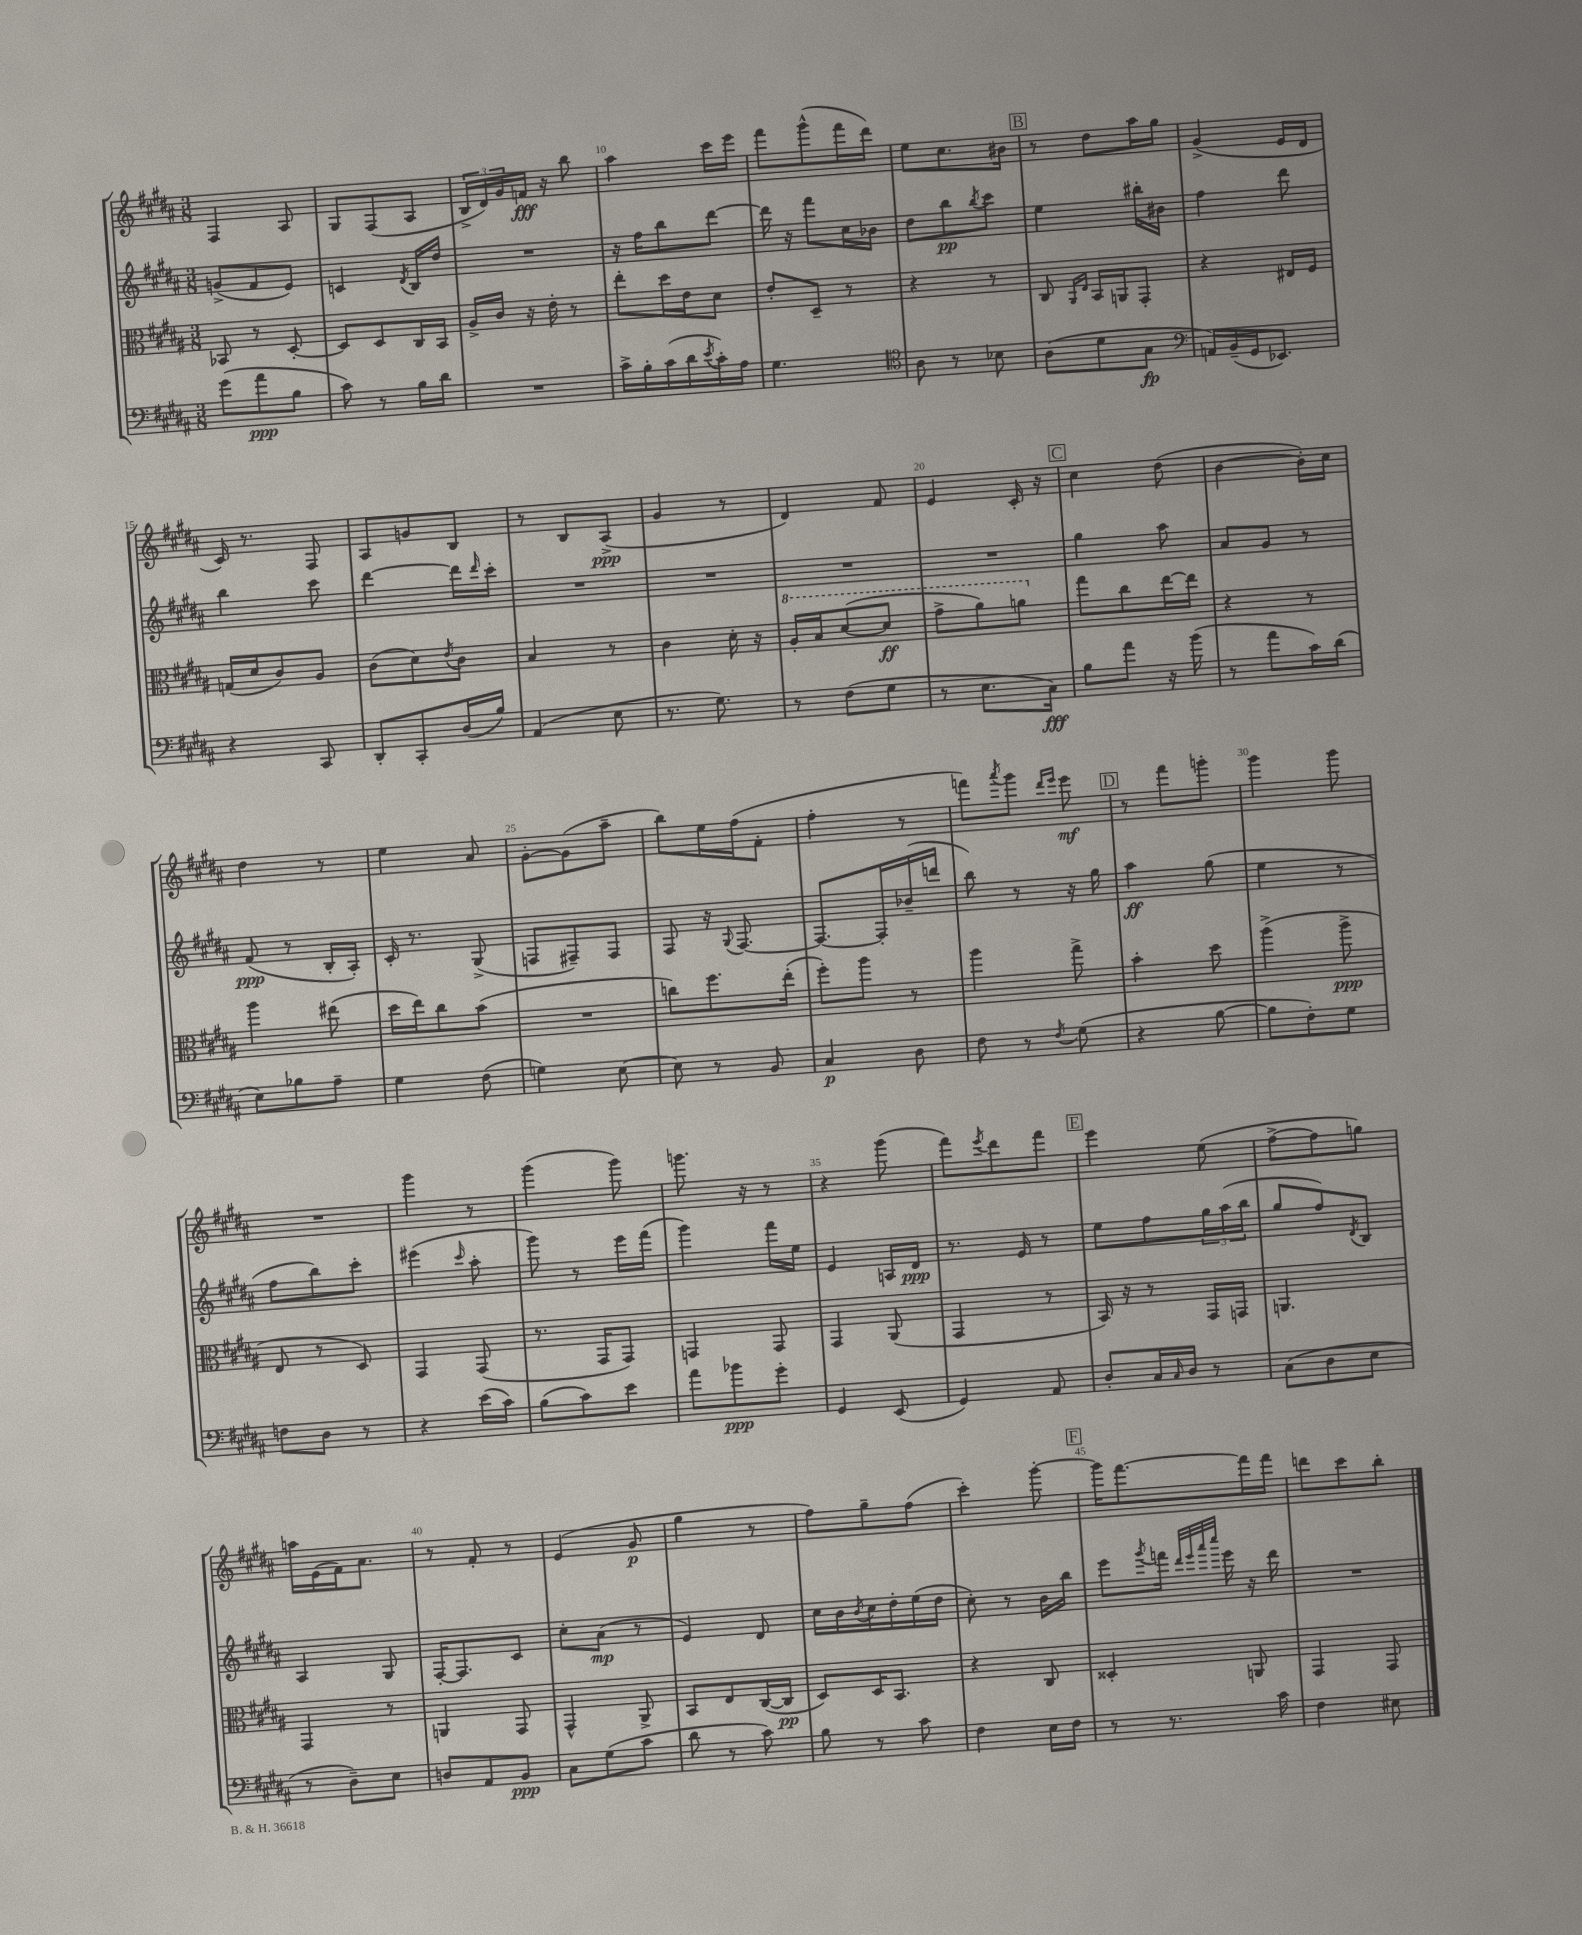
<<
\new StaffGroup <<
\new Staff = "s0" {
    \clef treble \key b \major \numericTimeSignature \time 3/8
    fis4 ais8 |
    gis8 fis8( ais8 |
    \tuplet 3/2 { b16-> dis'16) gis'16 } f'16\fff r16 b''8 |
    ais''4 cis'''16 e'''16 |
    fis'''8 gis'''8-^( fis'''16 dis'''16) |
    e''8 cis''8. bis'16 |
    \mark \markup { \box "B" } r8 dis''8 ais''16 gis''16 |
    gis'4->( e'16 dis'16 |
    cis'16) r8. fis8 |
    ais8 g'8 b8 |
    r8 b8 ais8->\ppp( |
    gis'4 r8 |
    dis'4) fis'8 |
    e'4 cis'16-. r16 |
    \mark \markup { \box "C" } cis''4 dis''8( |
    b'4~ b'16-.) cis''16 |
    dis''4 r8 |
    e''4 ais'8 |
    gis'8~-. gis'8( ais''8-- |
    b''8) e''16 fis''16( fis'8-. |
    fis''4-. r8 |
    f'''8) \acciaccatura { ais'''8 } gis'''8 \grace { dis'''16 e'''16 } e'''8\mf |
    \mark \markup { \box "D" } r8 fis'''8 g'''8-. |
    gis'''4 gis'''8 |
    R4. |
    gis'''4 r8 |
    gis'''4( gis'''8) |
    g'''8. r16 r8 |
    r4 gis'''8( |
    fis'''8) \acciaccatura { e'''8 } dis'''8 fis'''8 |
    \mark \markup { \box "E" } e'''4 e''8( |
    fis''8~-> fis''8 g''8) |
    a''16 e'16( fis'16) ais'8. |
    r8 fis'8-. r8 |
    e'4( gis'8\p |
    gis''4 r8 |
    fis''8) gis''8-- fis''8( |
    cis'''4-.) gis'''8~-. |
    \mark \markup { \box "F" } gis'''16 fis'''8.~ fis'''16 fis'''16 |
    d'''8 cis'''8 b''8-. \bar "|." |
}
\new Staff = "s1" {
    \clef treble \key b \major \numericTimeSignature \time 3/8
    g'8->( fis'8 e'8) |
    c'4 \acciaccatura { dis'8 } b16 dis''16 |
    R4. |
    r16 fis''16 b''8 dis'''8~ |
    dis'''16 r16 fis'''8 cis''16 bes'16 |
    dis''8 b''8\pp \acciaccatura { b''8 } cis'''8 |
    \mark \markup { \box "B" } e''4 bis''16-. bis'16 |
    fis''4 dis'''8 |
    b''4 cis'''8 |
    dis'''4~ dis'''16 \grace { dis'''16 } cis'''16-. |
    R4. |
    R4. |
    R4. |
    R4. |
    \mark \markup { \box "C" } gis''4 ais''8 |
    ais'8 gis'8 r8 |
    fis'8\ppp( r8 b16-. ais16-.) |
    cis'16-. r8. gis8->( |
    f8 fis8--) fis8 |
    fis8 r16 \appoggiatura { gis8 } fis8.~ |
    fis8.~ fis16-. bes'16--( d'''16 |
    b''8) r8 r16 gis''16 |
    \mark \markup { \box "D" } ais''4\ff gis''8( |
    e''4 r8 |
    fis''8 b''8) cis'''8-. |
    eis'''4( \grace { cis'''16 } ais''8-. |
    gis'''8) r8 e'''16 fis'''16( |
    gis'''4) fis'''16 e''16 |
    e'4 a16 dis'16\ppp |
    r8. e'16 r8 |
    \mark \markup { \box "E" } e''8 fis''8 \tuplet 3/2 { gis''16 ais''16( b''16 } |
    gis''8 fis''8) \acciaccatura { dis'8 } b8 |
    ais4 gis8 |
    fis16~-. fis8. cis'8 |
    cis''8-. ais'8\mp( r8 |
    e'4) dis'8 |
    cis''16 b'16 \acciaccatura { b'8 } cis''16 dis''16-. e''16( dis''16 |
    cis''8-.) r8 b'16 b''16 |
    \mark \markup { \box "F" } e'''8 \acciaccatura { gis'''8 } f'''16 \grace { dis'''32 e'''32 ais'''32 cis''''32 } e'''16 r16 dis'''16 |
    R4. \bar "|." |
}
\new Staff = "s2" {
    \clef alto \key b \major \numericTimeSignature \time 3/8
    bes,8 r8 dis8~-. |
    dis8 dis8 cis16 b,16 |
    ais16-> cis'16 r16 e'16-. r8 |
    e''8-. dis''16 e'16 dis'8 |
    e'8-. dis8-- r8 |
    r4 r8 |
    \mark \markup { \box "B" } cis8 \grace { ais,16 e16 } b,16 a,16 gis,8-. |
    r4 eis16 fis16 |
    g16( dis'16 cis'8) ais8 |
    cis'8( dis'8) \acciaccatura { e'8 } cis'8 |
    b4 r8 |
    cis'4 dis'16-. r16 |
    \ottava #1 ais'16-. b'16 dis''8~( dis''8\ff |
    gis''8-> ais''8) a''8 \ottava #0 |
    \mark \markup { \box "C" } gis''8 cis''8 e''16~ e''16 |
    r4 r8 |
    ais''4 eis''8( |
    dis''16 e''16) cis''8 b'8( |
    R4. |
    c''8) fis''8. e''16-.( |
    fis''8-.) ais''8 r8 |
    ais''4 gis''8-> |
    \mark \markup { \box "D" } b'4-. dis''8 |
    ais''4->( ais''8->\ppp |
    e8 r8 dis8) |
    gis,4 gis,8( |
    r8. gis,16 gis,8) |
    g,4 g,8 |
    gis,4 ais,8( |
    gis,4 r8 |
    \mark \markup { \box "E" } b,16) r16 r8 gis,16 g,16 |
    a,4. |
    gis,4 r8 |
    a,4 gis,8 |
    gis,4-^ ais,8-> |
    b,8 e8 cis16~( cis16\pp |
    dis8) dis16 b,8. |
    r4 cis8 |
    \mark \markup { \box "F" } disis4-. a,8 |
    gis,4 gis,8 \bar "|." |
}
\new Staff = "s3" {
    \clef bass \key b \major \numericTimeSignature \time 3/8
    gis'8( ais'8\ppp b8 |
    cis'8) r8 b16 dis'16 |
    R4. |
    cis'16-> b16-. cis'16( dis'16 \acciaccatura { e'8 } cis'16-.) ais16 |
    gis4. |
    \clef tenor ais8 r8 bes8 |
    \mark \markup { \box "B" } ais8( dis'8 gis8\fp |
    \clef bass a,16) b,16--( gis,16 ees,8.) |
    r4 cis,8 |
    dis,8-. cis,8-. dis16( b16) |
    ais,4( e8 |
    r8. gis8.) |
    r8 fis8( gis8 |
    r8 e8. cis16\fff) |
    \mark \markup { \box "C" } b8 ais'8 r16 b'16( |
    r8 ais'8 cis'16) dis'16( |
    e8) bes8 ais8-- |
    gis4 fis8( |
    g4) e8~ |
    e8 r8 b,8 |
    cis4\p dis8 |
    fis8 r8 \acciaccatura { fis8 } gis8( |
    \mark \markup { \box "D" } r4 b8~ |
    b8 fis8-.) gis8 |
    f8 dis8 r8 |
    r4 e'16( cis'16) |
    b8( cis'8) e'8 |
    ais'8 bes'8\ppp gis'8-. |
    gis,4 e,8( |
    gis,4) ais,8 |
    \mark \markup { \box "E" } dis8-. cis16 \grace { cis16 } dis16 r8 |
    cis8( dis8 e8 |
    r8 dis8--) e8 |
    d8 ais,8 b,8\ppp |
    cis8 gis8( cis'8 |
    dis'8 r8 cis'8) |
    b8 r8 cis'8 |
    fis4 e16 fis16 |
    \mark \markup { \box "F" } r8 r8. cis'16 |
    fis4 eis8 \bar "|." |
}
>>
>>
\layout { \context { \Score currentBarNumber = #7 \override BarNumber.break-visibility = ##(#f #t #t) barNumberVisibility = #(every-nth-bar-number-visible 5) } }
